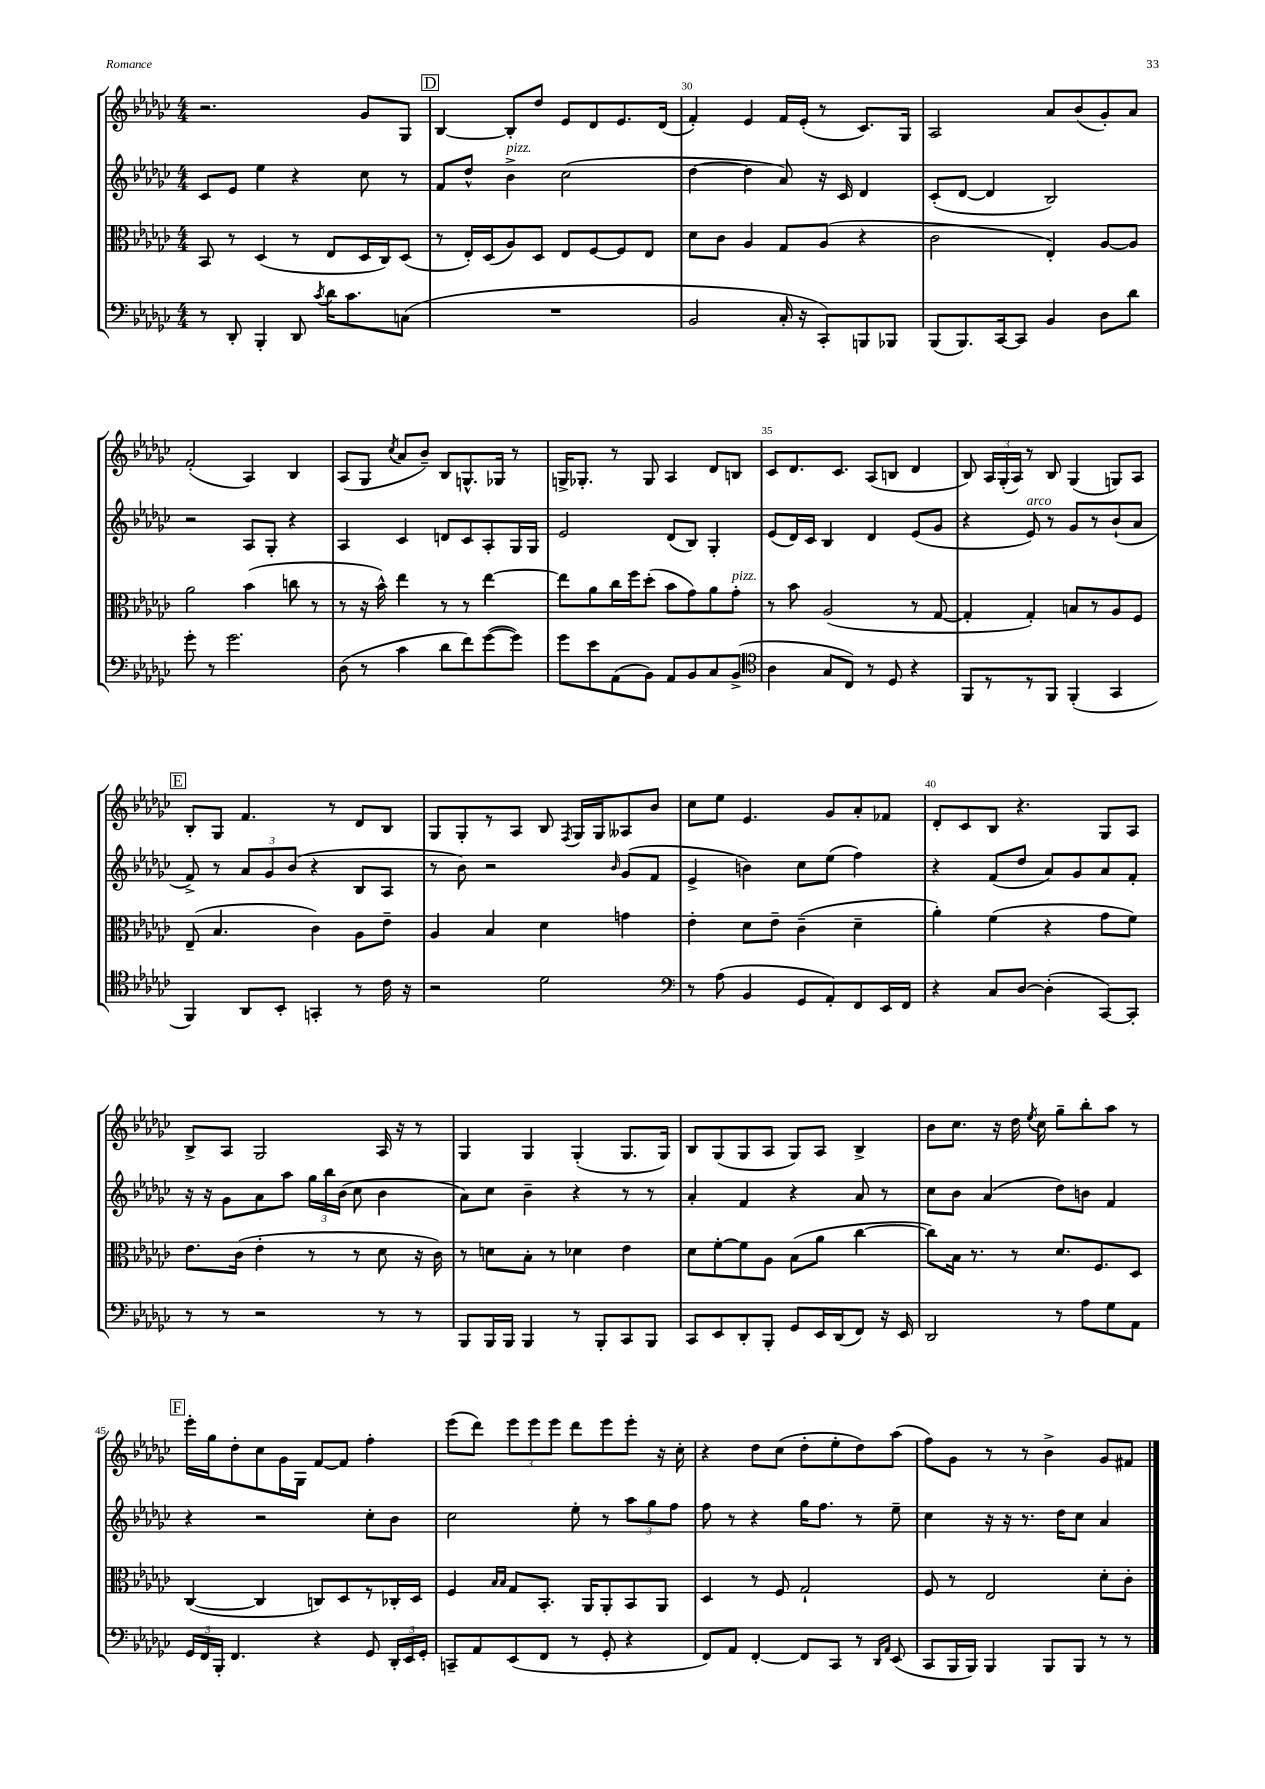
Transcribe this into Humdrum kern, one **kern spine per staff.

**kern	**kern	**kern	**kern
*staff4	*staff3	*staff2	*staff1
*clefF4	*clefC3	*clefG2	*clefG2
*k[b-e-a-d-g-c-]	*k[b-e-a-d-g-c-]	*k[b-e-a-d-g-c-]	*k[b-e-a-d-g-c-]
*M4/4	*M4/4	*M4/4	*M4/4
8r	8BB-/	8c-/L	2.r
8DD-'/	8r	8e-/J	.
4BBB-'/	(4D-/	4ee-\	.
8DD-/	8r	4r	.
8qc-/	.	.	.
16d-\LK	8E-/L	.	.
8.c-\	.	.	.
.	16D-/L	8cc-\	8g-/L
.	16C-/J)	.	.
(8C\J	(8D-/J	8r	8G-/J
=	=	=	=
1r	8r	8f/L	[4B-/
.	16E-'/LL)	8dd-^^/J	.
.	(16D-/J	.	.
.	8A-/)	4b-^\	8B-'/]L
.	8D-/J	.	8dd-/J
.	8E-/L	(2cc-\	8e-/L
.	[8F/	.	8d-/
.	8F/]	.	8.e-/
.	8E-/J	.	.
.	.	.	(16d-/Jk
=	=	=	=
2BB-/	8d-\L	[4dd-\	4f'/)
.	8c-\J	.	.
.	4A-/	4dd-\]	4e-/
16C-'/	8G-/L	8a-/)	16f/LL
16r	.	.	(16e-'/JJ
8CC-'/L)	(8A-/J	16r	8r
.	.	16c-/	.
8BBB/	4r	4d-/	8.c-/L)
8BBB-/J	.	.	.
.	.	.	16G-/Jk
=	=	=	=
(8BBB-/L	2c-\	(8c-'/L	2A-/
8.BBB-/)	.	[8d-/J	.
.	.	4d-/]	.
[16CC-/k	.	.	.
8CC-/]J	.	.	.
4BB-/	4E-'/)	2B-/)	8a-/L
.	.	.	(8b-/
8D-\L	[8A-/L	.	8g-'/)
8d-\J	8A-/]J	.	8a-/J
=	=	=	=
8g-'\	2a-\	2r	(2f'/
8r	.	.	.
2.g-\	.	.	.
.	(4b-\	8A-/L	4A-/)
.	.	8G-'/J	.
.	8cc\	4r	4B-/
.	8r	.	.
=	=	=	=
(8D-\	8r	4A-/	(8A-/L
8r	16r	.	8G-/J
.	16b-^^\)	.	.
.	.	.	8qcc-/
4c-\	4ee-\	4c-/	8a-/L
.	.	.	8b-~/J)
8d-\L	8r	8d/L	8B-/L
8f\)	8r	8c-/	8.G^^/
([8g-\	[4ee-\	8A-'/	.
.	.	.	16G-/Jk
8g-\]J)	.	16G-/L	8r
.	.	16G-/JJ	.
=	=	=	=
8g-\L	8ee-\]L	2e-/	16G^/LK
.	.	.	8.G-'/J
8e-\	8a-\	.	.
(8AA-\	16cc-\L	.	8r
.	16ff\J	.	.
8BB-\J)	(8dd-'\J	.	8G-/
8AA-/L	8b-\L	(8d-/L	4A-/
8BB-/	8g-\)	8B-/J)	.
8C-/	8a-\	4G-'/	8d-/L
(8BB-^/J	8g-'\J	.	8B/J
=	=	=	=
*clefC4	*	*	*
4A-\	8r	(8e-/L	8c-/L
.	8b-\	16d-/L)	8.d-/
.	.	16c-/JJ	.
8G-/L	(2A-/	4B-/	.
.	.	.	8.c-/J
8C-/J)	.	.	.
8r	.	4d-/	(8A-/L
8D-/	.	.	8B/J
4r	8r	(8e-/L	4d-/
.	[8G-/	8g-/J	.
=	=	=	=
8FF/L	4G-'/]	4r	8B-/)
8r	.	.	24A-/LL
.	.	.	(24G-'/
.	.	.	24A-/JJ)
8r	4G-'/)	8e-/)	8r
8FF/J	.	8r	8B-/
(4FF'/	8B/L	8g-/L	(4G-/
.	8r	8r	.
4GG-/	8A-/	(8b-`/	8G/L)
.	8F/J	8a-/J	8A-/J
=	=	=	=
4FF/)	(8E-~/	8f^/)	8B-'/L
.	4.B-/	8r	8G-/J
8AA-/L	.	12a-/L	4.f/
.	.	12g-/	.
8BB-'/J	.	.	.
.	.	(12b-/J	.
4GG'/	4c-\)	4r	.
.	.	.	8r
8r	8A-\L	8B-/L	8d-/L
16c-\	8e-~\J	8A-/J	8B-/J
16r	.	.	.
=	=	=	=
2r	4A-/	8r	8G-/L
.	.	8b-\)	8G-'/
.	4B-/	2r	8r
.	.	.	8A-/J
2d-\	4d-\	.	8B-/
.	.	.	8qF/
.	.	.	16G-/LL
.	.	.	16G-/J
.	.	16qqb-/	.
.	4g\	(8g-/L	8A--/
.	.	8f/J	8b-/J
=	=	=	=
*clefF4	*	*	*
8r	4e-'\	4e-^/	8cc-\L
(8A-\	.	.	8ee-\J
4BB-/	8d-\L	4b\)	4.e-/
.	8e-~\J	.	.
8GG-/L	(4c-~\	8cc-\L	.
8AA-'/)	.	(8ee-\J	8g-/L
8FF/	4d-~\	4ff\)	8a-'/
16EE-/L	.	.	8f-/J
16FF/JJ	.	.	.
=	=	=	=
4r	4a-'\)	4r	8d-'/L
.	.	.	8c-/
8C-/L	(4f\	(8f/L	8B-/J
[8D-/J	.	8dd-/J	4.r
(4D-'\]	4r	8a-/L)	.
.	.	8g-/	.
[8CC-/L)	8g-\L	8a-/	8G-/L
8CC-'/]J	8f\J)	8f'/J	8A-/J
=	=	=	=
8r	8.e-\L	16r	8B-^/L
.	.	16r	.
8r	.	8g-\L	8A-/J
.	(16c-\Jk	.	.
2r	4e-'\	8a-\	2G-/
.	.	8aa-\J	.
.	8r	24gg-\LL	.
.	.	24bb-\	.
.	.	(24b-\JJ	.
.	8r	8cc-\	.
8r	8d-\	4b-\	16A-/
.	.	.	16r
8r	16r	.	8r
.	16c-\)	.	.
=	=	=	=
8BBB-/L	8r	8a-\L)	4G-/
16BBB-/L	8d\L	8cc-\J	.
16BBB-/JJ	.	.	.
4BBB-/	8B-'\J	4b-~\	4G-/
.	8r	.	.
8r	4d-\	4r	(4G-'/
8BBB-'/L	.	.	.
8CC-/	4e-\	8r	8.G-/L
8BBB-/J	.	8r	.
.	.	.	16G-/Jk)
=	=	=	=
8CC-/L	8d-\L	4a-'/	8B-/L
8EE-/	[8f'\	.	(8G-/
8DD-'/	8f\]	4f/	8G-/
8BBB-'/J	8A-\J	.	8A-/J
8GG-/L	(8B-\L	4r	8G-/L)
16EE-/L	8a-\J	.	8A-/J
(16DD-/J	.	.	.
8FF/J)	[4cc-\	8a-/	4B-^/
16r	.	8r	.
16EE-/	.	.	.
=	=	=	=
2DD-/	8cc-\]L)	8cc-\L	8b-\L
.	16B-\Jk	8b-\J	8.cc-\J
.	8.r	.	.
.	.	(4a-/	.
.	.	.	16r
.	8r	.	16dd-\
.	.	.	8qee-/
.	.	.	16cc-\
8r	8.d-/L	8dd-\L)	8gg-~\L
8A-\L	.	8b\J	8bb-'\
.	8.F/	.	.
8G-\	.	4f/	8aa-\J
8AA-\J	8D-/J	.	8r
=	=	=	=
24GG-/LL	([4C-/	4r	16eee-'\LL
24FF/	.	.	.
.	.	.	16gg-\J
24BBB-'/JJ	.	.	.
4.FF/	.	.	8dd-'\
.	4C-/]	2r	8cc-\
.	.	.	16g-\L
.	.	.	16G-\JJ
4r	8C/L)	.	[8f/L
.	8D-/	.	8f/]J
8GG-/	8r	8cc-'\L	4ff'\
24DD-'/LL	16C-'/L	8b-\J	.
24EE-/	.	.	.
.	16D-/JJ	.	.
24GG-'/JJ	.	.	.
=	=	=	=
8CC~/L	4F/	2cc-\	(8eee-\L
8AA-/	.	.	8ddd-\J)
.	16qqB-/LL	.	.
.	16qqB-/JJ	.	.
(8EE-/	8G-/L	.	12eee-\L
.	.	.	12eee-\
8FF/J	8.BB-'/J	.	.
.	.	.	12eee-\J
8r	.	8ee-'\	8ddd-\L
.	16AA-/LK	.	.
8GG-'/	8AA-'/	8r	8eee-\
4r	8BB-/	12aa-\L	8eee-'\J
.	.	12gg-\	.
.	8AA-/J	.	16r
.	.	12ff\J	.
.	.	.	16cc-'\
=	=	=	=
8FF/L)	4D-/	8ff\	4r
8AA-/J	.	8r	.
[4FF'/	8r	4r	8dd-\L
.	8F/	.	(8cc-\J
8FF/]L	2G-`/	16gg-\LK	8dd-'\L
.	.	8.ff\J	.
8CC-/J	.	.	8ee-'\
8r	.	8r	8dd-\)
16qqDD-/LL	.	.	.
16qqAA-/JJ	.	.	.
(8EE-/	.	8ee-~\	(8aa-\J
=	=	=	=
8CC-/L	8F/	4cc-\	8ff\L)
16BBB-/L	8r	.	8g-\J
16BBB-/JJ)	.	.	.
4BBB-/	2E-/	16r	8r
.	.	16r	.
.	.	8.r	8r
8BBB-/L	.	.	4b-^\
.	.	16dd-\LK	.
8BBB-/J	.	8cc-\J	.
8r	8d-'\L	4a-/	8g-/L
8r	8c-'\J	.	8f#/J
==	==	==	==
*-	*-	*-	*-
